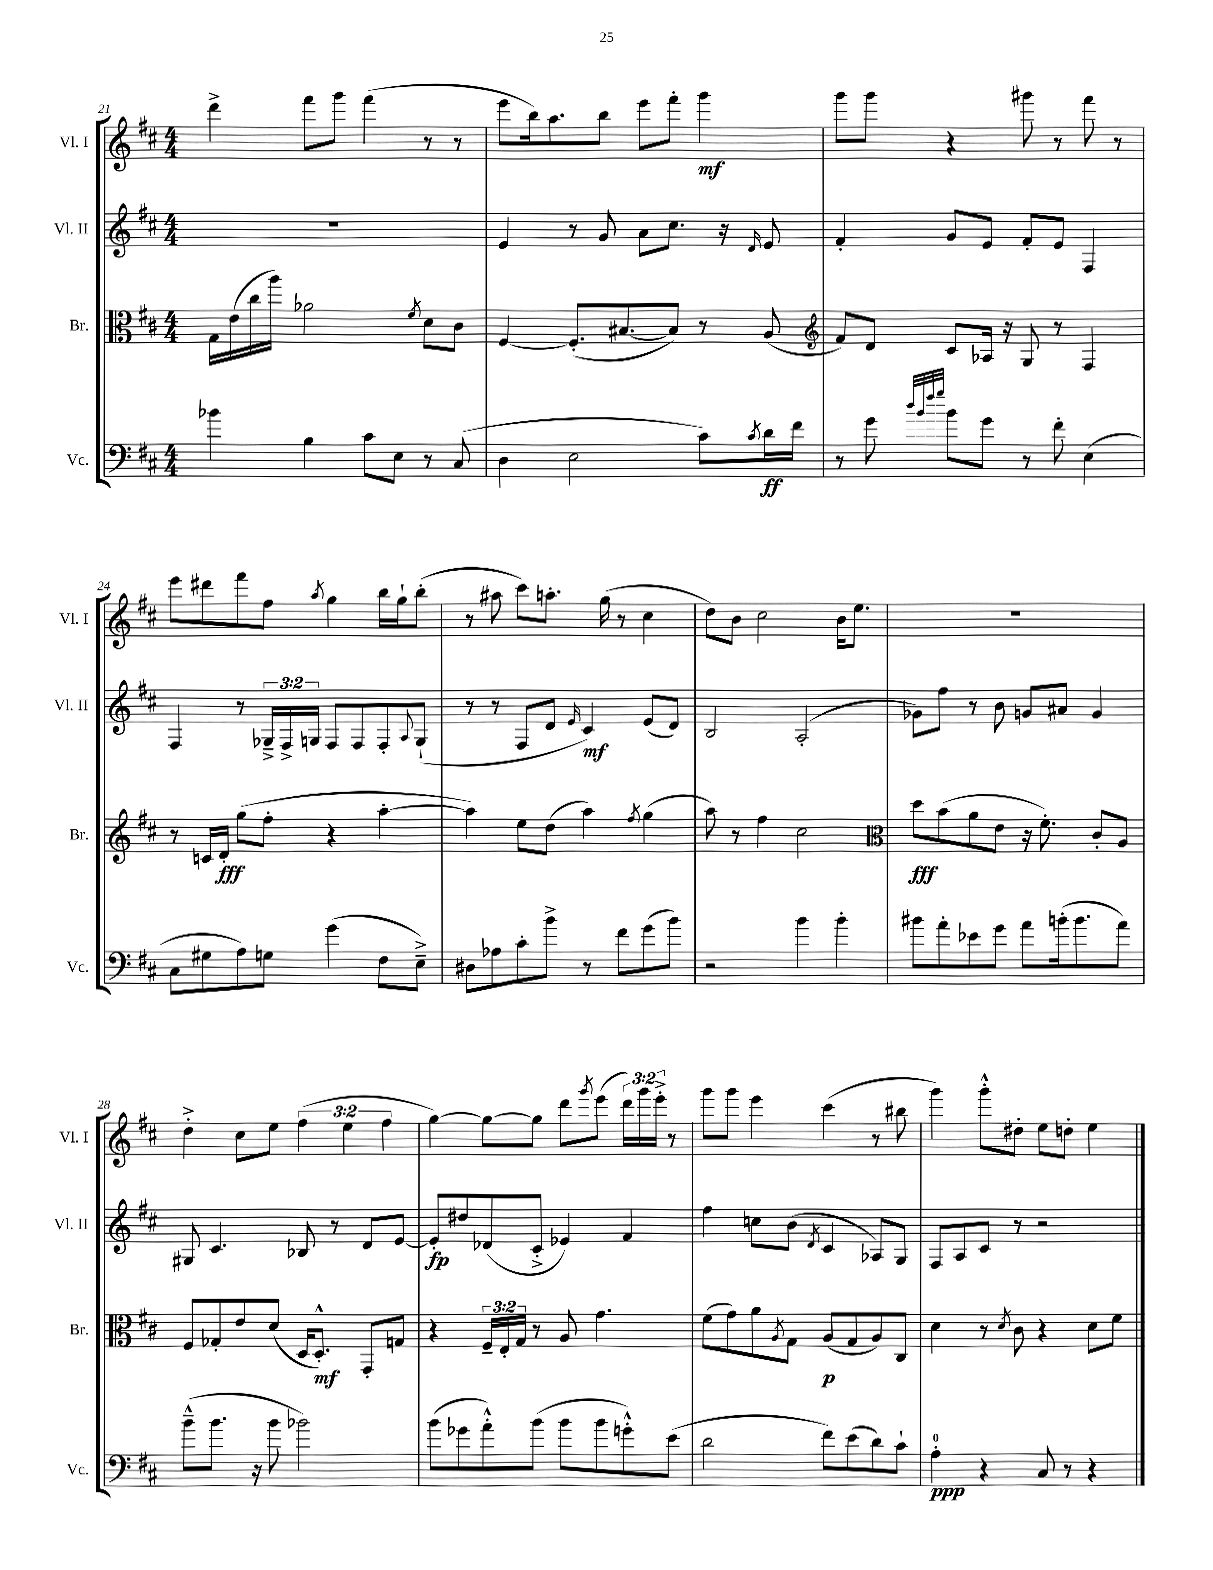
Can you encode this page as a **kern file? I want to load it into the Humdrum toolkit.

**kern	**dynam	**kern	**dynam	**kern	**dynam	**kern	**dynam
*part4	*part4	*part3	*part3	*part2	*part2	*part1	*part1
*staff4	*staff4	*staff3	*staff3	*staff2	*staff2	*staff1	*staff1
*I"Vc.	*	*I"Br.	*	*I"Vl. II	*	*I"Vl. I	*
*I'Vc.	*	*I'Br.	*	*I'Vl. II	*	*I'Vl. I	*
*clefF4	*	*clefC3	*	*clefG2	*	*clefG2	*
*k[f#c#]	*	*k[f#c#]	*	*k[f#c#]	*	*k[f#c#]	*
*M4/4	*	*M4/4	*	*M4/4	*	*M4/4	*
=21	=21	=21	=21	=21	=21	=21	=21
4b-X\	.	16G\LL	.	1r	.	4ddd^\	.
.	.	(16e\	.	.	.	.	.
.	.	16cc#\	.	.	.	.	.
.	.	16aa\JJ)	.	.	.	.	.
4B\	.	2a-X\	.	.	.	8fff#\L	.
.	.	.	.	.	.	8ggg\J	.
8c#\L	.	.	.	.	.	(4fff#\	.
8E\J	.	.	.	.	.	.	.
.	.	8qf#/	.	.	.	.	.
8r	.	8d\L	.	.	.	8r	.
(8C#/	.	8c#\J	.	.	.	8r	.
=22	=22	=22	=22	=22	=22	=22	=22
4D\	.	[4F#/	.	4e/	.	8eee\L	.
.	.	.	.	.	.	16bb\k)	.
.	.	.	.	.	.	8.aa\	.
2E\	.	(8.F#'/L]	.	8r	.	.	.
.	.	.	.	8g/	.	8bb\J	.
.	.	[8.B#X/	.	.	.	.	.
.	.	.	.	8a\L	.	8eee\L	.
.	.	8B#/J])	.	8.cc#\J	.	8fff#'\J	.
8c#\L)	.	8r	.	.	.	4ggg\	mf
.	.	.	.	16r	.	.	.
8qc#/	.	.	.	16qqd/	.	.	.
16d\L	ff	(8A/	.	8e/	.	.	.
16f#\JJ	.	.	.	.	.	.	.
=23	=23	=23	=23	=23	=23	=23	=23
*	*	*clefG2	*	*	*	*	*
8r	.	8f#/L)	.	4f#'/	.	8ggg\L	.
8g\	.	8d/J	.	.	.	8ggg\J	.
32qqdd/LLL	.	.	.	.	.	.	.
32qqb/	.	.	.	.	.	.	.
32qqff#/	.	.	.	.	.	.	.
32qqgg/JJJ	.	.	.	.	.	.	.
8b\L	.	8c#/L	.	8g/L	.	4r	.
8g\J	.	16A-X/Jk	.	8e/J	.	.	.
.	.	16r	.	.	.	.	.
8r	.	8G/	.	8f#'/L	.	8ggg#X\	.
8f#'\	.	8r	.	8e/J	.	8r	.
(4E\	.	4F#/	.	4F#/	.	8fff#\	.
.	.	.	.	.	.	8r	.
!!LO:LB:g=z
=24	=24	=24	=24	=24	=24	=24	=24
8C#\L	.	8r	.	4F#/	.	8eee\L	.
8G#X\	.	16cn/LL	.	.	.	8ddd#X\	.
.	.	16d'/JJ	fff	.	.	.	.
8A\)	.	(8gg\L	.	8r	.	8fff#\	.
8Gn\J	.	8ff#'\J	.	24G-X~^/LL	.	8ff#\J	.
.	.	.	.	24F#^/	.	.	.
.	.	.	.	24Gn/JJ	.	.	.
.	.	.	.	.	.	8qaa/	.
(4g\	.	4r	.	8F#/L	.	4gg\	.
.	.	.	.	8F#/	.	.	.
8F#\L	.	[4aa'\	.	8F#'/	.	16bb\LL	.
.	.	.	.	.	.	16gg`\J	.
.	.	.	.	8qqA/	.	.	.
8E~^\J)	.	.	.	(8G`/J	.	(8bb'\J	.
=25	=25	=25	=25	=25	=25	=25	=25
8D#X\L	.	4aa\])	.	8r	.	8r	.
8A-X\	.	.	.	8r	.	8aa#X\	.
8c#'\	.	8ee\L	.	8F#/L	.	8ccc#\L)	.
8b^\J	.	(8dd\J	.	8d/J	.	8.aan'\J	.
.	.	.	.	16qqe/	.	.	.
8r	.	4aa\)	.	4c#/)	mf	.	.
.	.	.	.	.	.	(16gg\	.
8f#\L	.	.	.	.	.	8r	.
.	.	8qff#/	.	.	.	.	.
(8g\	.	(4gg\	.	(8e/L	.	4cc#\	.
8b\J)	.	.	.	8d/J)	.	.	.
=26	=26	=26	=26	=26	=26	=26	=26
2r	.	8aa\)	.	2B/	.	8dd\L)	.
.	.	8r	.	.	.	8b\J	.
.	.	4ff#\	.	.	.	2cc#\	.
4b\	.	2cc#\	.	(2A'/	.	.	.
4b'\	.	.	.	.	.	16b\KL	.
.	.	.	.	.	.	8.ee\J	.
=27	=27	=27	=27	=27	=27	=27	=27
*	*	*clefC3	*	*	*	*	*
8b#X\L	.	8dd\L	fff	8g-X\L)	.	1r	.
8a'\	.	(8b\	.	8ff#\J	.	.	.
8e-X\	.	8a\	.	8r	.	.	.
8g\J	.	8e\J	.	8b\	.	.	.
8a\L	.	16r	.	8gn/L	.	.	.
.	.	8.f#'\)	.	.	.	.	.
(16bn'\k	.	.	.	8a#X/J	.	.	.
8.b\	.	.	.	.	.	.	.
.	.	8c#'/L	.	4g/	.	.	.
8a\J)	.	8A/J	.	.	.	.	.
!!LO:LB:g=z
=28	=28	=28	=28	=28	=28	=28	=28
(8b~^^\L	.	8F#/L	.	8G#X/	.	4dd'^\	.
8.b\J	.	8G-X'/	.	4.c#/	.	.	.
.	.	8e/	.	.	.	8cc#\L	.
16r	.	.	.	.	.	.	.
8b\	.	(8d/J	.	.	.	8ee\J	.
2b-X\)	.	16D/KL	.	8B-X/	.	(6ff#\	.
.	.	8.D'^^/J)	mf	.	.	.	.
.	.	.	.	8r	.	.	.
.	.	.	.	.	.	6ee\	.
.	.	8GG'/L	.	8d/L	.	.	.
.	.	.	.	.	.	6ff#\	.
.	.	8Gn/J	.	[8e/J	.	.	.
=29	=29	=29	=29	=29	=29	=29	=29
(8b\L	.	4r	.	8e'/L]	fp	[4gg\)	.
8g-X\	.	.	.	8dd#X/	.	.	.
8a'^^\)	.	24F#~/LL	.	(8d-X/	.	8gg\L_	.
.	.	24E'/	.	.	.	.	.
.	.	24G/JJ	.	.	.	.	.
(8b\J	.	8r	.	8c#'^/J	.	8gg\J]	.
8b\L	.	8A/	.	4e-X/)	.	8ddd\L	.
.	.	.	.	.	.	8qggg/	.
8b\	.	4.g\	.	.	.	(8eee\J	.
8gn'^^\)	.	.	.	4f#/	.	24ddd\LL)	.
.	.	.	.	.	.	24ggg\	.
.	.	.	.	.	.	24eee'^\JJ	.
(8e\J	.	.	.	.	.	8r	.
=30	=30	=30	=30	=30	=30	=30	=30
2d\	.	(8f#\L	.	4ff#\	.	8ggg\L	.
.	.	8g\)	.	.	.	8ggg\J	.
.	.	8a\	.	8ccn\L	.	4eee\	.
.	.	8qA/	.	.	.	.	.
.	.	8G\J	.	(8b\J	.	.	.
.	.	.	.	8qd/	.	.	.
8f#\L)	.	(8A/L	p	4c#/	.	(4ccc#\	.
(8e\	.	8G/	.	.	.	.	.
8d\)	.	8A/)	.	8A-X/L)	.	8r	.
8c#`\J	.	8C#/J	.	8G/J	.	8bb#X\	.
=31	=31	=31	=31	=31	=31	=31	=31
4A'\	ppp	4d\	.	8F#/L	.	4ggg\)	.
.	.	.	.	8A/	.	.	.
4r	.	8r	.	8c#/J	.	8ggg'^^\L	.
.	.	8qd/	.	.	.	.	.
.	.	8c#\	.	8r	.	8dd#X'\J	.
8C#/	.	4r	.	2r	.	8ee\L	.
8r	.	.	.	.	.	8ddn'\J	.
4r	.	8d\L	.	.	.	4ee\	.
.	.	8f#\J	.	.	.	.	.
==	==	==	==	==	==	==	==
*-	*-	*-	*-	*-	*-	*-	*-
